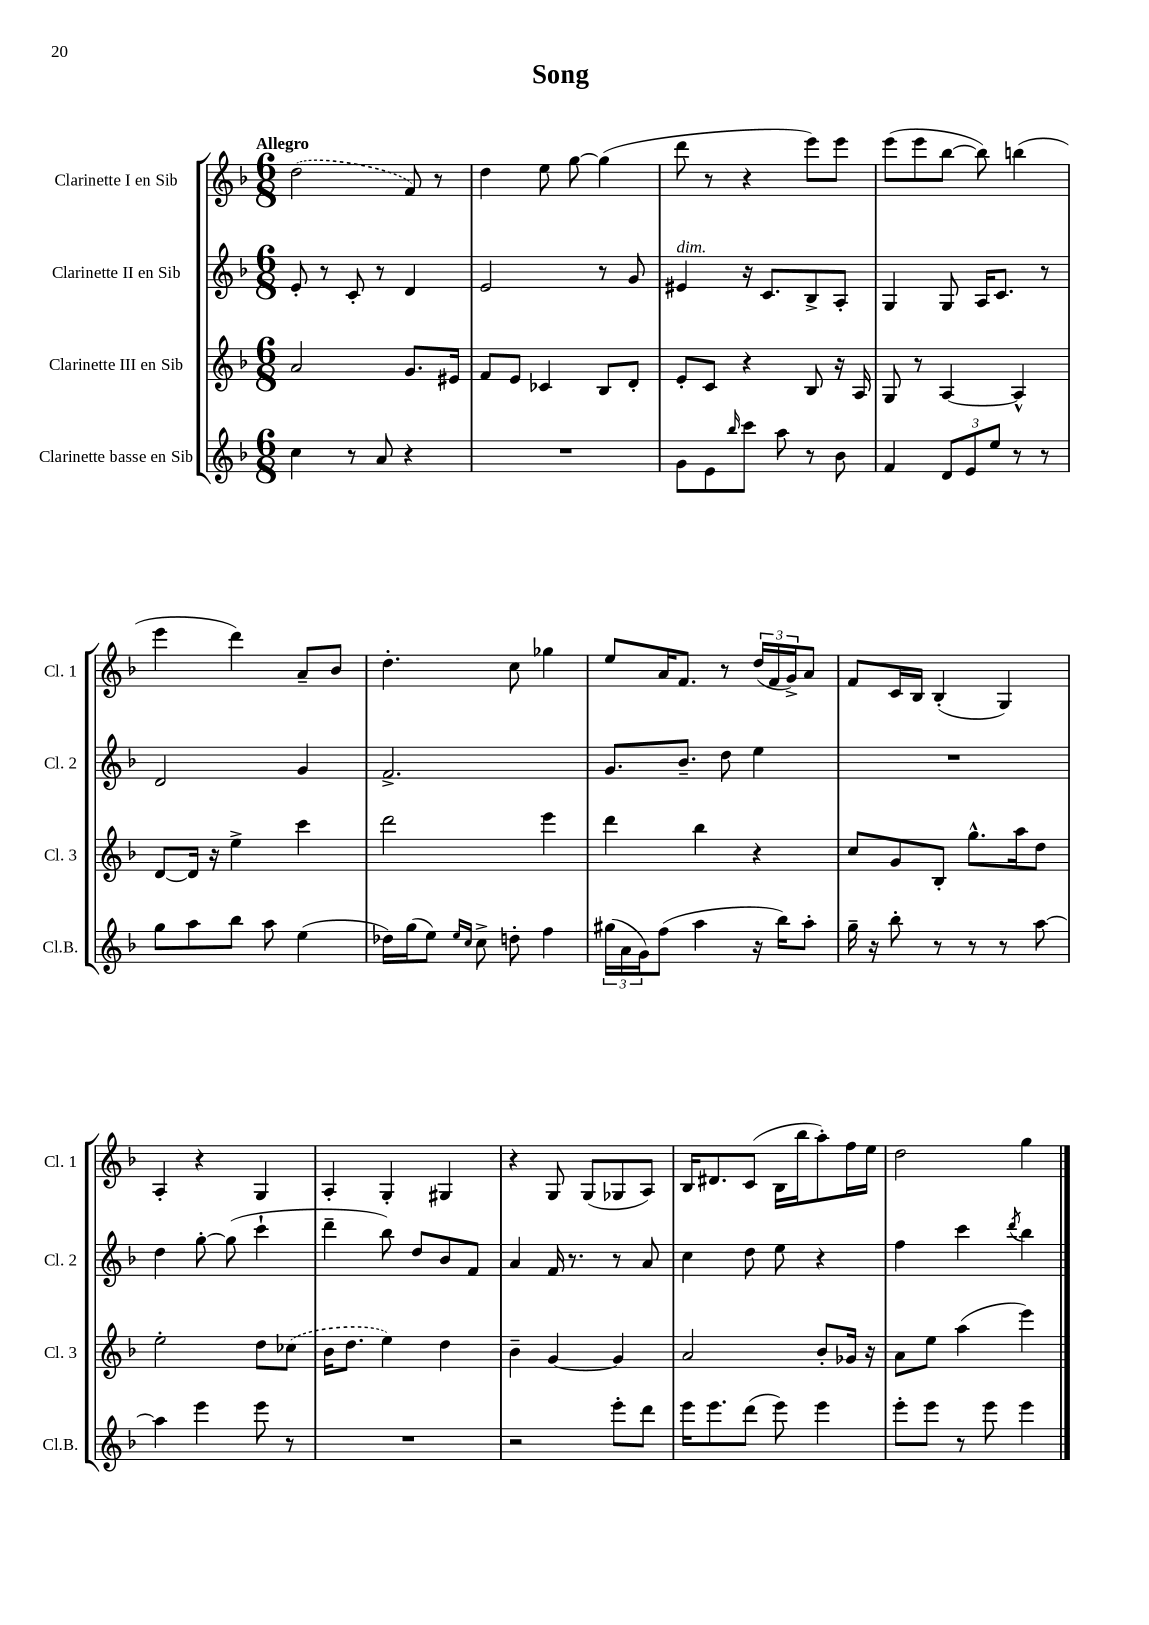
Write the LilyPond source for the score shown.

\header { title = "Song" }
<<
\new StaffGroup <<
\new Staff = "s0" \with { instrumentName = "Clarinette I en Sib" shortInstrumentName = "Cl. 1" } {
    \clef treble \key f \major \numericTimeSignature \time 6/8 \tempo "Allegro"
    \once \slurDashed d''2( f'8) r8 |
    d''4 e''8 g''8~ g''4( |
    d'''8 r8 r4 e'''8) e'''8 |
    e'''8( e'''8 bes''8~ bes''8) b''4( |
    e'''4 d'''4) a'8-- bes'8 |
    d''4.-. c''8 ges''4 |
    e''8 a'16 f'8. r8 \tuplet 3/2 { d''16( f'16 g'16->) } a'8 |
    f'8 c'16 bes16 bes4-.( g4) |
    a4-. r4 g4 |
    a4-. g4-. gis4 |
    r4 g8 g8( ges8 a8) |
    bes16 dis'8. c'8( bes16 bes''16 a''8-.) f''16 e''16 |
    d''2 g''4 \bar "|." |
}
\new Staff = "s1" \with { instrumentName = "Clarinette II en Sib" shortInstrumentName = "Cl. 2" } {
    \clef treble \key f \major \numericTimeSignature \time 6/8
    e'8-. r8 c'8-. r8 d'4 |
    e'2 r8 g'8 |
    eis'4^\markup { \italic "dim." } r16 c'8. bes8-> a8-. |
    g4 g8 a16 c'8. r8 |
    d'2 g'4 |
    f'2.-> |
    g'8. bes'8.-- d''8 e''4 |
    R2. |
    d''4 g''8~-. g''8( c'''4-! |
    d'''4-- bes''8) d''8 bes'8 f'8 |
    a'4 f'16 r8. r8 a'8 |
    c''4 d''8 e''8 r4 |
    f''4 c'''4 \acciaccatura { d'''8 } bes''4 \bar "|." |
}
\new Staff = "s2" \with { instrumentName = "Clarinette III en Sib" shortInstrumentName = "Cl. 3" } {
    \clef treble \key f \major \numericTimeSignature \time 6/8
    a'2 g'8. eis'16 |
    f'8 e'8 ces'4 bes8 d'8-. |
    e'8-. c'8 r4 bes8 r16 a16 |
    g8 r8 a4~ a4-^ |
    d'8~ d'16 r16 e''4-> c'''4 |
    d'''2 e'''4 |
    d'''4 bes''4 r4 |
    c''8 g'8 bes8-. g''8.-^ a''16 d''8 |
    e''2-. d''8 \once \slurDashed ces''8( |
    bes'16 d''8. e''4) d''4 |
    bes'4-- g'4~ g'4 |
    a'2 bes'8-. ges'16 r16 |
    a'8 e''8 a''4( e'''4) \bar "|." |
}
\new Staff = "s3" \with { instrumentName = "Clarinette basse en Sib" shortInstrumentName = "Cl.B." } {
    \clef treble \key f \major \numericTimeSignature \time 6/8
    c''4 r8 a'8 r4 |
    R2. |
    g'8 e'8 \grace { bes''16 } c'''8 a''8 r8 bes'8 |
    f'4 \tuplet 3/2 { d'8 e'8 e''8 } r8 r8 |
    g''8 a''8 bes''8 a''8 e''4( |
    des''16) g''16( e''8) \grace { e''16 c''16 } c''8-> d''8-. f''4 |
    \tuplet 3/2 { gis''16( a'16 g'16) } f''8( a''4 r16 bes''16) a''8-. |
    g''16-- r16 bes''8-. r8 r8 r8 a''8~ |
    a''4 e'''4 e'''8 r8 |
    R2. |
    r2 e'''8-. d'''8 |
    e'''16 e'''8. d'''8( e'''8) e'''4 |
    e'''8-. e'''8 r8 e'''8 e'''4 \bar "|." |
}
>>
>>
\layout { \context { \Score \remove "Bar_number_engraver" } }
